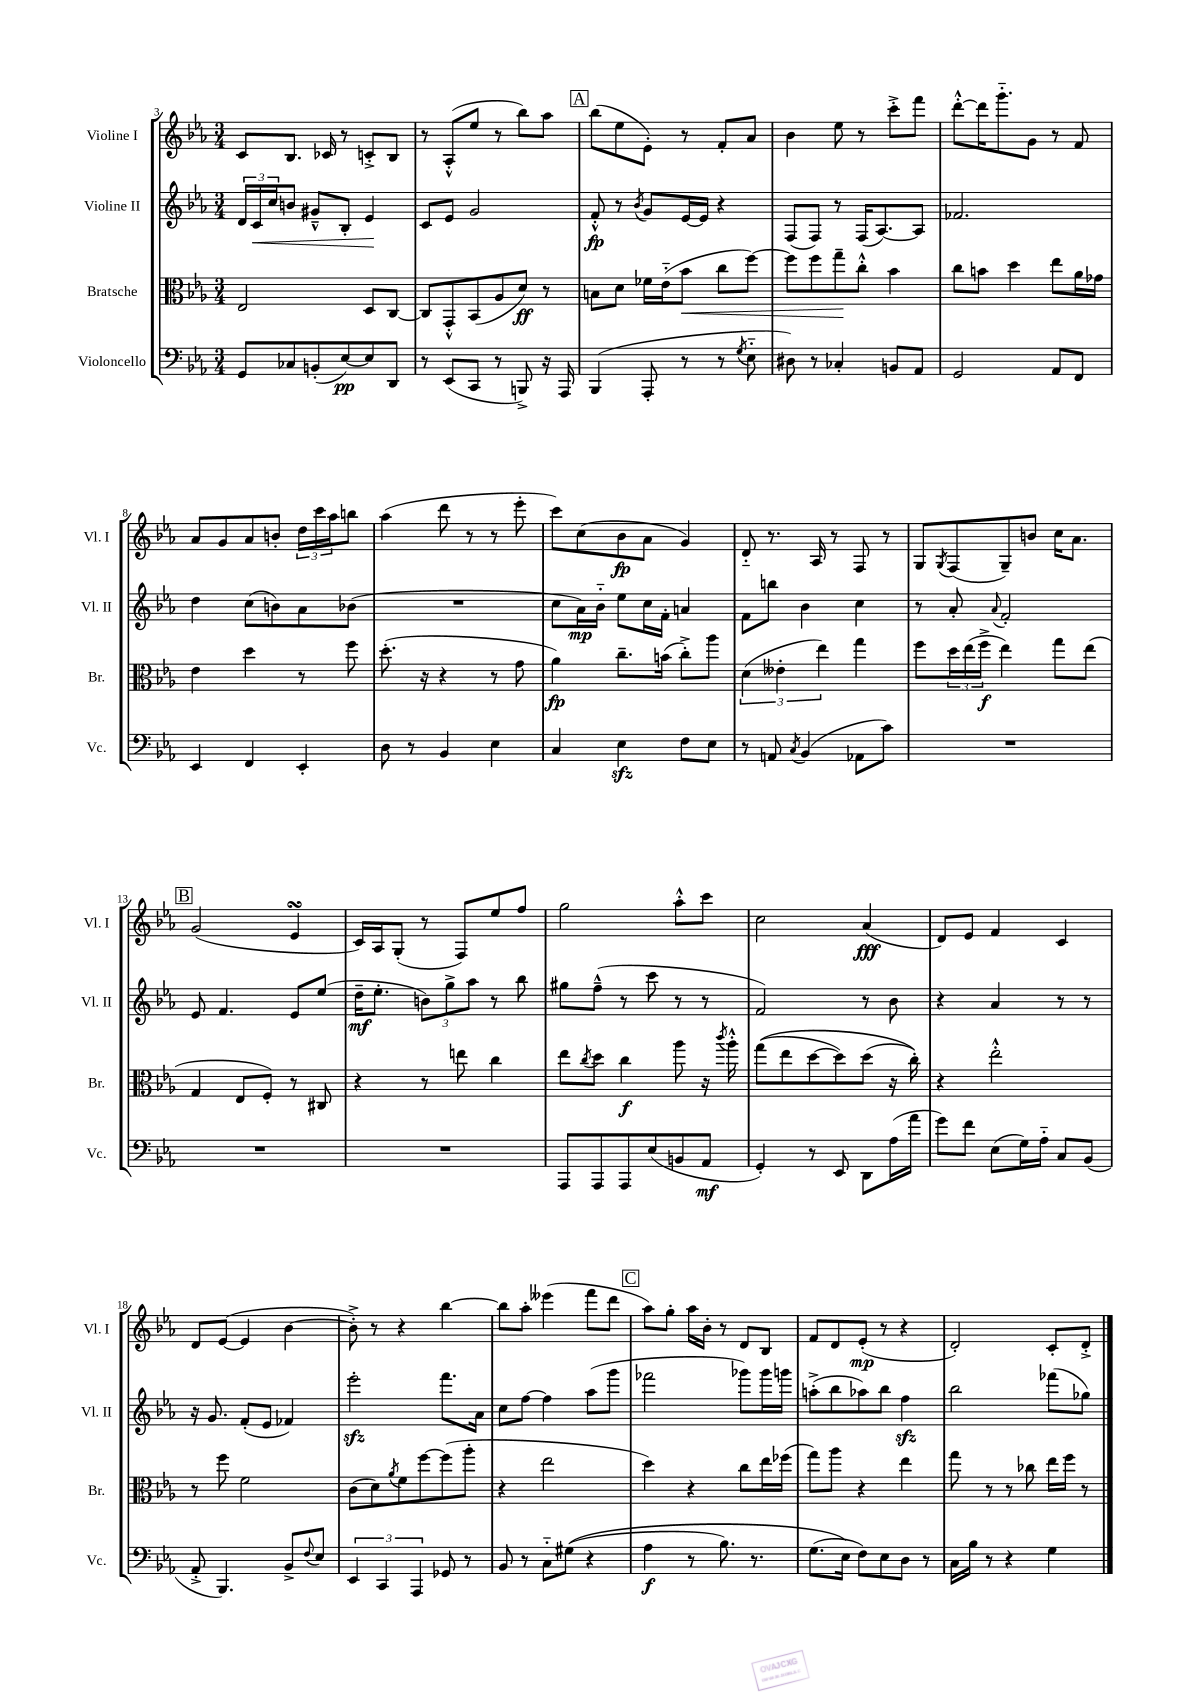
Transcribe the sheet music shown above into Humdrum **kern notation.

**kern	**dynam	**kern	**dynam	**kern	**dynam	**kern	**dynam
*part4	*part4	*part3	*part3	*part2	*part2	*part1	*part1
*staff4	*staff4	*staff3	*staff3	*staff2	*staff2	*staff1	*staff1
*I"Violoncello	*	*I"Bratsche	*	*I"Violine II	*	*I"Violine I	*
*I'Vc.	*	*I'Br.	*	*I'Vl. II	*	*I'Vl. I	*
*clefF4	*	*clefC3	*	*clefG2	*	*clefG2	*
*k[b-e-a-]	*	*k[b-e-a-]	*	*k[b-e-a-]	*	*k[b-e-a-]	*
*M3/4	*	*M3/4	*	*M3/4	*	*M3/4	*
=3	=3	=3	=3	=3	=3	=3	=3
8GG/L	.	2E-/	.	24d/LL	.	8c/L	.
!	!	!	!	!	!LO:HP:b	!	!
.	.	.	.	24c/	<	.	.
.	.	.	.	24cc/J	.	.	.
8C-X/	.	.	.	8bn/J	.	8.B-/J	.
(8BBn'/	.	.	.	8g#X~^^/L	.	.	.
.	.	.	.	.	.	16c-X/	.
[8E-/)	pp	.	.	8B-'/J	.	8r	.
8E-/]	.	8D/L	.	4e-/	.	8cn'^/L	.
8DD/J	.	[8C/J	.	.	.	8B-/J	.
.	.	.	.	.	[	.	.
=4	=4	=4	=4	=4	=4	=4	=4
8r	.	8C/L]	.	8c/L	.	8r	.
(8EE-/L	.	8GG'^^/	.	8e-/J	.	(8A-'^^/L	.
8CC/J	.	(8BB-/	.	2g/	.	8ee-/J	.
8r	.	8A-/	.	.	.	8r	.
8BBBn^/)	.	8d/J)	ff	.	.	8bb-\L)	.
16r	.	8r	.	.	.	8aa-\J	.
16AAA-/	.	.	.	.	.	.	.
!!LO:REH:place=s1:t=A
=5	=5	=5	=5	=5	=5	=5	=5
(4BBB-/	.	8Bn\L	.	8f'^^/	fp	(8bb-\L	.
.	.	8d\J	.	8r	.	8ee-\	.
.	.	.	.	8qb-/	.	.	.
8AAA-'/	.	16f-X\LL	.	8g/L	.	8e-'\J)	.
.	.	(16e-\J	.	.	.	.	.
!	!	!	!LO:HP:b	!	!	!	!
8r	.	8b-\J	<	[16e-/L	.	8r	.
.	.	.	.	16e-/JJ]	.	.	.
8r	.	8cc\L	.	4r	.	8f'/L	.
8qG/	.	.	.	.	.	.	.
8E-\	.	[8ff\J)	.	.	.	8a-/J	.
=6	=6	=6	=6	=6	=6	=6	=6
8D#X\)	.	8ff\L]	.	(8F/L	.	4b-\	.
8r	.	8ff\	.	8F/J)	.	.	.
4C-X'/	.	8gg~\	.	8r	.	8ee-\	.
.	.	8cc'^^\J	[	(16F/KL	.	8r	.
.	.	.	.	[8.A-/)	.	.	.
8BBn/L	.	4b-\	.	.	.	8ccc'^\L	.
8AA-/J	.	.	.	8A-/J]	.	8fff\J	.
=7	=7	=7	=7	=7	=7	=7	=7
2GG/	.	8cc\L	.	2.f-X/	.	[8ddd'^^\L	.
.	.	8bn\J	.	.	.	16ddd\K]	.
.	.	.	.	.	.	8.ggg\	.
.	.	4dd\	.	.	.	.	.
.	.	.	.	.	.	8g\J	.
8AA-/L	.	8ee-\L	.	.	.	8r	.
8FF/J	.	16a-\L	.	.	.	8f/	.
.	.	16g-X\JJ	.	.	.	.	.
!!LO:LB:g=z
=8	=8	=8	=8	=8	=8	=8	=8
4EE-/	.	4e-\	.	4dd\	.	8a-/L	.
.	.	.	.	.	.	8g/	.
4FF/	.	4dd\	.	(8cc\L	.	8a-/	.
.	.	.	.	8bn\)	.	8bn'/J	.
4EE-'/	.	8r	.	8a-\	.	24dd\LL	.
.	.	.	.	.	.	24ccc\	.
.	.	.	.	.	.	24aa-\J	.
.	.	8ff\	.	(8b-X\J	.	8bbn\J	.
=9	=9	=9	=9	=9	=9	=9	=9
8D\	.	(8.dd'\	.	2.r	.	(4aa-\	.
8r	.	.	.	.	.	.	.
.	.	16r	.	.	.	.	.
4BB-/	.	4r	.	.	.	8ddd\	.
.	.	.	.	.	.	8r	.
4E-\	.	8r	.	.	.	8r	.
.	.	8g\	.	.	.	8eee-'\	.
=10	=10	=10	=10	=10	=10	=10	=10
4C/	.	4a-\)	fp	8cc\L	.	8ccc\L)	.
.	.	.	.	16a-\L)	mp	(8cc\	.
.	.	.	.	16b-\JJ	.	.	.
4E-zz\	.	8.cc~\L	.	8ee-\L	.	8b-\	fp
.	.	.	.	16cc\L	.	8a-\J	.
.	.	(16bn\Jk	.	16f'\JJ	.	.	.
8F\L	.	8cc'^\L)	.	4an/	.	4g/)	.
8E-\J	.	8aa-\J	.	.	.	.	.
=11	=11	=11	=11	=11	=11	=11	=11
8r	.	(6d\	.	8f\L	.	8d/	.
8AAn/	.	.	.	8bbn\J	.	8.r	.
.	.	6e--X'\	.	.	.	.	.
8qC/	.	.	.	.	.	.	.
(4BB-/	.	.	.	4b-\	.	.	.
.	.	.	.	.	.	16A-/	.
.	.	6ee-\)	.	.	.	.	.
.	.	.	.	.	.	8r	.
8AA-X\L	.	4gg\	.	4cc\	.	8F/	.
8c\J)	.	.	.	.	.	8r	.
=12	=12	=12	=12	=12	=12	=12	=12
2.r	.	8ff\L	.	8r	.	8G/L	.
.	.	.	.	.	.	8qG/	.
.	.	24dd\L	.	8a-'/	.	(8F/	.
.	.	(24ee-\	.	.	.	.	.
.	.	24ff^\JJ	f	.	.	.	.
.	.	.	.	8qqa-/	.	.	.
.	.	4ee-\)	.	2f'/	.	8G~/)	.
.	.	.	.	.	.	8bn/J	.
.	.	8gg\L	.	.	.	16cc\KL	.
.	.	.	.	.	.	8.a-\J	.
.	.	(8ee-\J	.	.	.	.	.
!!LO:LB:g=z
!!LO:REH:place=s1:t=B
=13	=13	=13	=13	=13	=13	=13	=13
2.r	.	4G/	.	8e-/	.	(2g/	.
.	.	.	.	4.f/	.	.	.
.	.	8E-/L	.	.	.	.	.
.	.	8F'/J)	.	.	.	.	.
.	.	8r	.	8e-/L	.	4e-sSSs/	.
.	.	8C#X/	.	(8ee-/J	.	.	.
=14	=14	=14	=14	=14	=14	=14	=14
2.r	.	4r	.	16dd~\KL	mf	16c/LL)	.
.	.	.	.	8.ee-'\J	.	16A-/J	.
.	.	.	.	.	.	(8G'/J	.
.	.	8r	.	12bn\L)	.	8r	.
.	.	.	.	12gg^\	.	.	.
.	.	8een\	.	.	.	8F/L)	.
.	.	.	.	12aa-\J	.	.	.
.	.	4cc\	.	8r	.	8ee-/	.
.	.	.	.	8bb-\	.	8ff/J	.
=15	=15	=15	=15	=15	=15	=15	=15
8AAA-/L	.	8ee-\L	.	8gg#X\L	.	2gg\	.
.	.	8qcc/	.	.	.	.	.
8AAA-/	.	8dd\J	.	(8ff~^^\J	.	.	.
8AAA-/	.	4cc\	f	8r	.	.	.
(8E-/	.	.	.	8ccc\	.	.	.
8BBn/	.	8aa-\	.	8r	.	8aa-'^^\L	.
8AA-/J	mf	16r	.	8r	.	8ccc\J	.
.	.	8qccc/	.	.	.	.	.
.	.	16aa-'^^\	.	.	.	.	.
=16	=16	=16	=16	=16	=16	=16	=16
4GG'/)	.	((8gg\L	.	2f/)	.	2cc\	.
.	.	8ee-\	.	.	.	.	.
8r	.	[8dd\	.	.	.	.	.
8EE-/	.	8dd\])	.	.	.	.	.
8DD\L	.	(8dd\J	.	8r	.	(4a-/	fff
(16A-\L	.	16r	.	8b-\	.	.	.
16a-\JJ	.	16cc'\))	.	.	.	.	.
=17	=17	=17	=17	=17	=17	=17	=17
8g\L)	.	4r	.	4r	.	8d/L)	.
8f\J	.	.	.	.	.	8e-/J	.
(8E-\L	.	2ee-'^^\	.	4a-/	.	4f/	.
16G\L)	.	.	.	.	.	.	.
16A-\JJ	.	.	.	.	.	.	.
8C/L	.	.	.	8r	.	4c/	.
(8BB-/J	.	.	.	8r	.	.	.
!!LO:LB:g=z
=18	=18	=18	=18	=18	=18	=18	=18
8AA-'^/	.	8r	.	16r	.	8d/L	.
.	.	.	.	8.g/	.	.	.
4.BBB-/)	.	8ff\	.	.	.	([8e-/J	.
.	.	2f\	.	(8f'/L	.	4e-/]	.
.	.	.	.	8e-/J	.	.	.
8BB-^/L	.	.	.	4f-X/)	.	[4b-\	.
8qqF/	.	.	.	.	.	.	.
8E-/J	.	.	.	.	.	.	.
=19	=19	=19	=19	=19	=19	=19	=19
6EE-/	.	(8c\L	.	2eee-zz'\	.	8b-'^\])	.
.	.	8d\)	.	.	.	8r	.
6CC/	.	.	.	.	.	.	.
.	.	8qa-/	.	.	.	.	.
.	.	8f\	.	.	.	4r	.
6AAA-/	.	.	.	.	.	.	.
.	.	[8ff\	.	.	.	.	.
8GG-X/	.	(8ff\]	.	8.fff\L	.	[4bb-\	.
8r	.	8aa-'\J	.	.	.	.	.
.	.	.	.	16a-\Jk	.	.	.
=20	=20	=20	=20	=20	=20	=20	=20
8BB-/	.	4r	.	8cc\L	.	8bb-\L]	.
8r	.	.	.	[8ff\J	.	8aa-'\J	.
8C\L	.	2ee-\	.	4ff\]	.	(4eee--X\	.
((8G#X\J	.	.	.	.	.	.	.
4r	.	.	.	(8aa-\L	.	8fff\L	.
.	.	.	.	8ggg\J	.	8ddd\J	.
!!LO:REH:place=s1:t=C
=21	=21	=21	=21	=21	=21	=21	=21
4A-\	f	4dd\)	.	2fff-X\	.	8aa-\L)	.
.	.	.	.	.	.	8gg'\J	.
8r	.	4r	.	.	.	16aa-\LL	.
.	.	.	.	.	.	16b-'\JJ	.
8.B-\)	.	.	.	.	.	8r	.
.	.	8cc\L	.	8ggg-X\L)	.	8d/L	.
8.r	.	.	.	.	.	.	.
.	.	16ee-\L	.	16ggg-\L	.	8B-/J	.
.	.	(16ff-X\JJ	.	16gggn\JJ	.	.	.
=22	=22	=22	=22	=22	=22	=22	=22
(8.G\L	.	8gg\L)	.	(8aan'^\L	.	8f/L	.
.	.	8aa-\J	.	8bb-\	.	8d/	.
16E-\Jk)	.	.	.	.	.	.	.
8F\L)	.	4r	.	8aa-X\)	.	(8e-'/J	mp
8E-\	.	.	.	8bb-\J	.	8r	.
8D\J	.	4ee-\	.	4ffzz\	.	4r	.
8r	.	.	.	.	.	.	.
=23	=23	=23	=23	=23	=23	=23	=23
16C\LL	.	8gg\	.	2bb-\	.	2d'/)	.
16B-\JJ	.	.	.	.	.	.	.
8r	.	8r	.	.	.	.	.
4r	.	8r	.	.	.	.	.
.	.	8cc-X\	.	.	.	.	.
4G\	.	16ee-\LL	.	(8fff-X\L	.	8c'/L	.
.	.	16ff\JJ	.	.	.	.	.
.	.	8r	.	8gg-X\J)	.	8d'^/J	.
==	==	==	==	==	==	==	==
*-	*-	*-	*-	*-	*-	*-	*-
